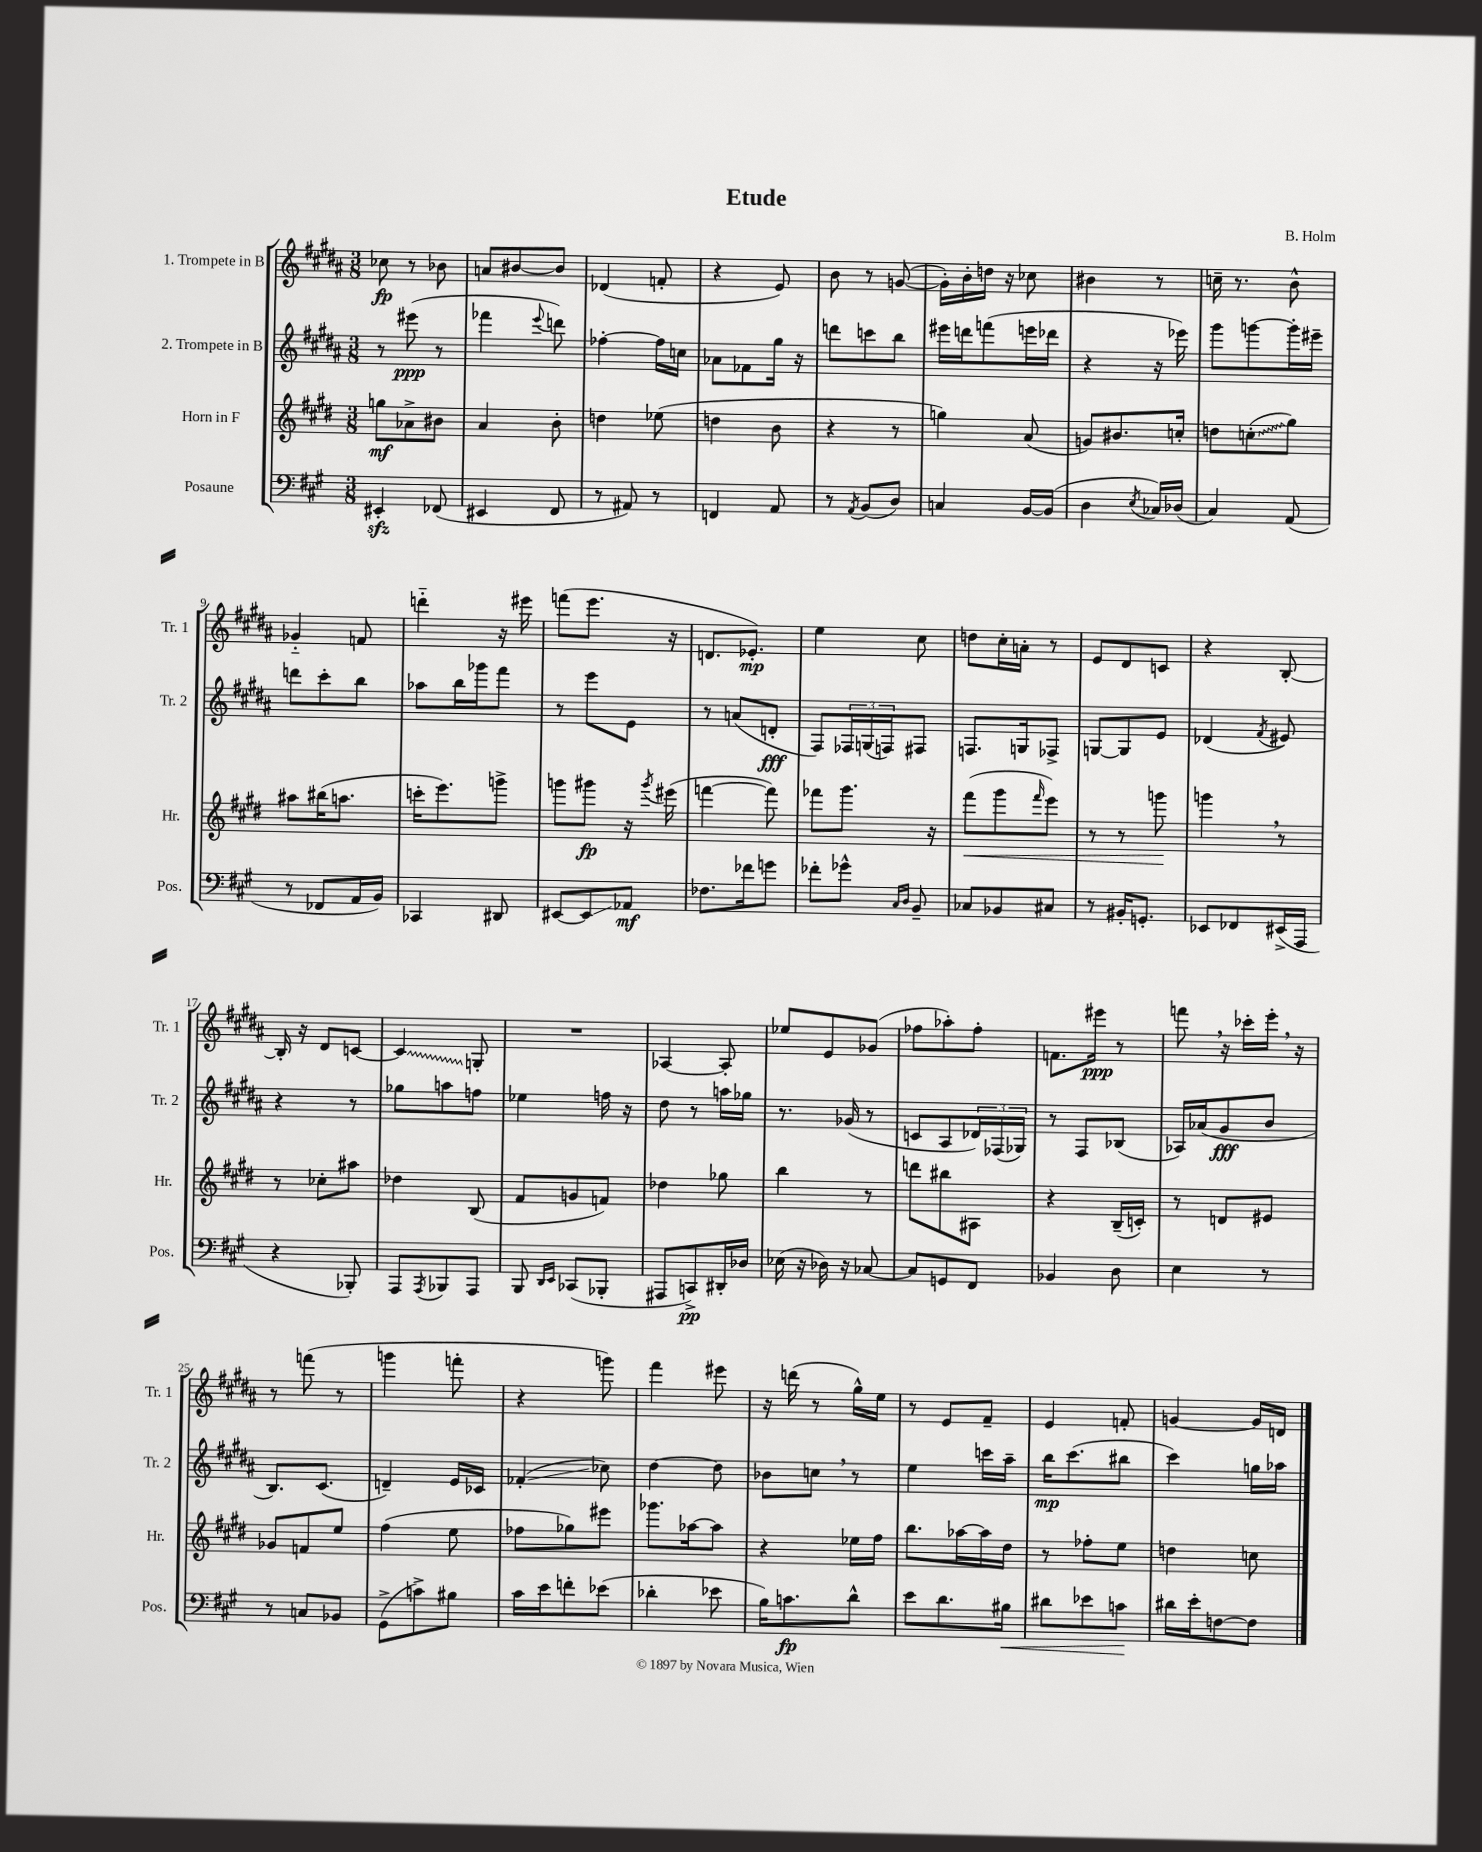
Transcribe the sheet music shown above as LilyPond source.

\header { title = "Etude" composer = "B. Holm" }
<<
\new StaffGroup <<
\new Staff = "s0" \with { instrumentName = "1. Trompete in B" shortInstrumentName = "Tr. 1" } {
    \clef treble \key b \major \numericTimeSignature \time 3/8
    ces''8\fp r8 bes'8 |
    a'8 bis'8~ bis'8 |
    des'4( f'8-. |
    r4 e'8) |
    b'8 r8 g'8~( |
    g'16-.) b'16-. d''16 r16 ces''8 |
    bis'4 r8 |
    c''16-- r8. b'8-^ |
    ges'4-_ f'8 |
    d'''4-_ r16 eis'''16 |
    f'''8( e'''8. r16 |
    d'8. ees'8.-.\mp) |
    e''4 cis''8 |
    d''8 cis''16-. a'16-. r8 |
    e'8 dis'8 c'8 |
    r4 b8~-. |
    b16-. r16 dis'8 c'8~ |
    \once \override Glissando.style = #'zigzag c'4\glissando g8-. |
    R4. |
    aes4~ aes8-. |
    ees''8 e'8 ges'8( |
    fes''8 aes''8-.) fes''8-. |
    f'8. eis'''16\ppp r8 |
    f'''8 \breathe r16 ces'''16-. e'''16-. \breathe r16 |
    r8 f'''8( r8 |
    g'''4 f'''8-. |
    r4 g'''8) |
    fis'''4 eis'''8 |
    r16 d'''16( r8 gis''16-^) e''16 |
    r8 e'8 fis'8-- |
    e'4 f'8-. |
    g'4~ g'16 d'16 \bar "|." |
}
\new Staff = "s1" \with { instrumentName = "2. Trompete in B" shortInstrumentName = "Tr. 2" } {
    \clef treble \key b \major \numericTimeSignature \time 3/8
    r8 eis'''8\ppp( r8 |
    fes'''4 \appoggiatura { e'''8 } d'''8) |
    fes''4~-. fes''16 c''16 |
    aes'8 fes'8 gis''16 r16 |
    d'''8 c'''8 b''8 |
    eis'''16 d'''16 f'''8( e'''16 des'''16 |
    r4 r16 ees'''16) |
    gis'''8 g'''8~ g'''16-. eis'''16-- |
    d'''8 cis'''8-. b''8 |
    aes''8 b''16 ges'''16 fis'''8 |
    r8 e'''8 e'8 |
    r8 a'8( d'8-.\fff |
    fis8) \tuplet 3/2 { fes16 g16( f16) } fis8 |
    f8. g16 fes8-> |
    g8~ g8 e'8 |
    des'4( \acciaccatura { fis'8 } eis'8) |
    r4 r8 |
    ges''8 a''8 f''8 |
    ees''4 f''16 r16 |
    dis''8 r8 a''16 ges''16 |
    r8. ges'16( r8 |
    c'8 ais8 \tuplet 3/2 { des'16) fes16( ges16) } |
    r8 fis8 bes8( |
    aes16) aes'16( gis'8\fff b'8 |
    b8.) cis'8.( |
    d'4--) e'16 ces'16 |
    fes'4-.\glissando( ces''8) |
    dis''4~ dis''8 |
    bes'8 c''8 \breathe r8 |
    e''4 c'''16 ais''16-- |
    b''16\mp cis'''8.( bis''8 |
    cis'''4) g''16 aes''16 \bar "|." |
}
\new Staff = "s2" \with { instrumentName = "Horn in F" shortInstrumentName = "Hr." } {
    \clef treble \key e \major \numericTimeSignature \time 3/8
    g''8\mf aes'8-> bis'8 |
    a'4 b'8-. |
    d''4 ees''8( |
    d''4 b'8 |
    r4 r8 |
    g''4) a'8( |
    g'8) bis'8. c''16-. |
    d''8 \once \override Glissando.style = #'zigzag c''8-.\glissando( gis''8) |
    ais''8 bis''16( a''8. |
    c'''16-. e'''8.) g'''8-> |
    g'''8 gis'''8\fp r16 \acciaccatura { gis'''8 } eis'''16( |
    f'''4~ f'''8) |
    fes'''8 gis'''8. r16 |
    fis'''8\<( gis'''8 \grace { fis'''16 } e'''8) |
    r8 r8 g'''8\! |
    g'''4 \breathe r8 |
    r8 ces''8-. ais''8 |
    des''4 b8( |
    fis'8 g'8 f'8) |
    des''4 ges''8 |
    b''4 r8 |
    d'''8 bis''8 ais8 |
    r4 b16--( c'16-.) |
    r8 d'8 eis'8 |
    ges'8 f'8 e''8 |
    fis''4( e''8 |
    fes''8 ges''8) eis'''8 |
    ges'''8. aes''16~ aes''8 |
    r4 ees''16 fis''16 |
    b''8. aes''16~ aes''16 dis''16 |
    r8 fes''8-. e''8 |
    d''4 c''8 \bar "|." |
}
\new Staff = "s3" \with { instrumentName = "Posaune" shortInstrumentName = "Pos." } {
    \clef bass \key a \major \numericTimeSignature \time 3/8
    eis,4-.\sfz fes,8( |
    eis,4 fis,8 |
    r8 ais,8) r8 |
    f,4 a,8 |
    r8 \acciaccatura { a,8 } b,8( d8) |
    c4 b,16~ b,16( |
    d4 \acciaccatura { e8 } ces16) des16( |
    cis4) a,8( |
    r8 fes,8 a,16 b,16) |
    ces,4 dis,8 |
    eis,8~ eis,8\glissando aes,8\mf |
    fes8. fes'16 g'8 |
    fes'8-. ges'8-^ \grace { cis16 d16 } b,8-- |
    ces8 bes,8 cis8 |
    r8 bis,16-. g,8.-. |
    ees,8 fes,8 eis,16->( a,,16 |
    r4 bes,,8-.) |
    a,,8 \acciaccatura { a,,8 } bes,,8 a,,8 |
    b,,8 \grace { d,16 e,16 } ces,8( bes,,8-. |
    ais,,8 c,8->\pp) dis,16-. des16 |
    ees16( r16 des16) r16 ces8~ |
    ces8 g,8 fis,8 |
    bes,4 d8 |
    e4 r8 |
    r8 c8 bes,8 |
    gis,8->( c'8->) bis8 |
    cis'16 e'16 f'8-. ees'8( |
    des'4-. ees'8 |
    b16) c'8.\fp d'8-^ |
    e'8 d'8. bis16\< |
    dis'8 ees'8 c'8\! |
    dis'16 e'16-. f8~ f8 \bar "|." |
}
>>
>>
